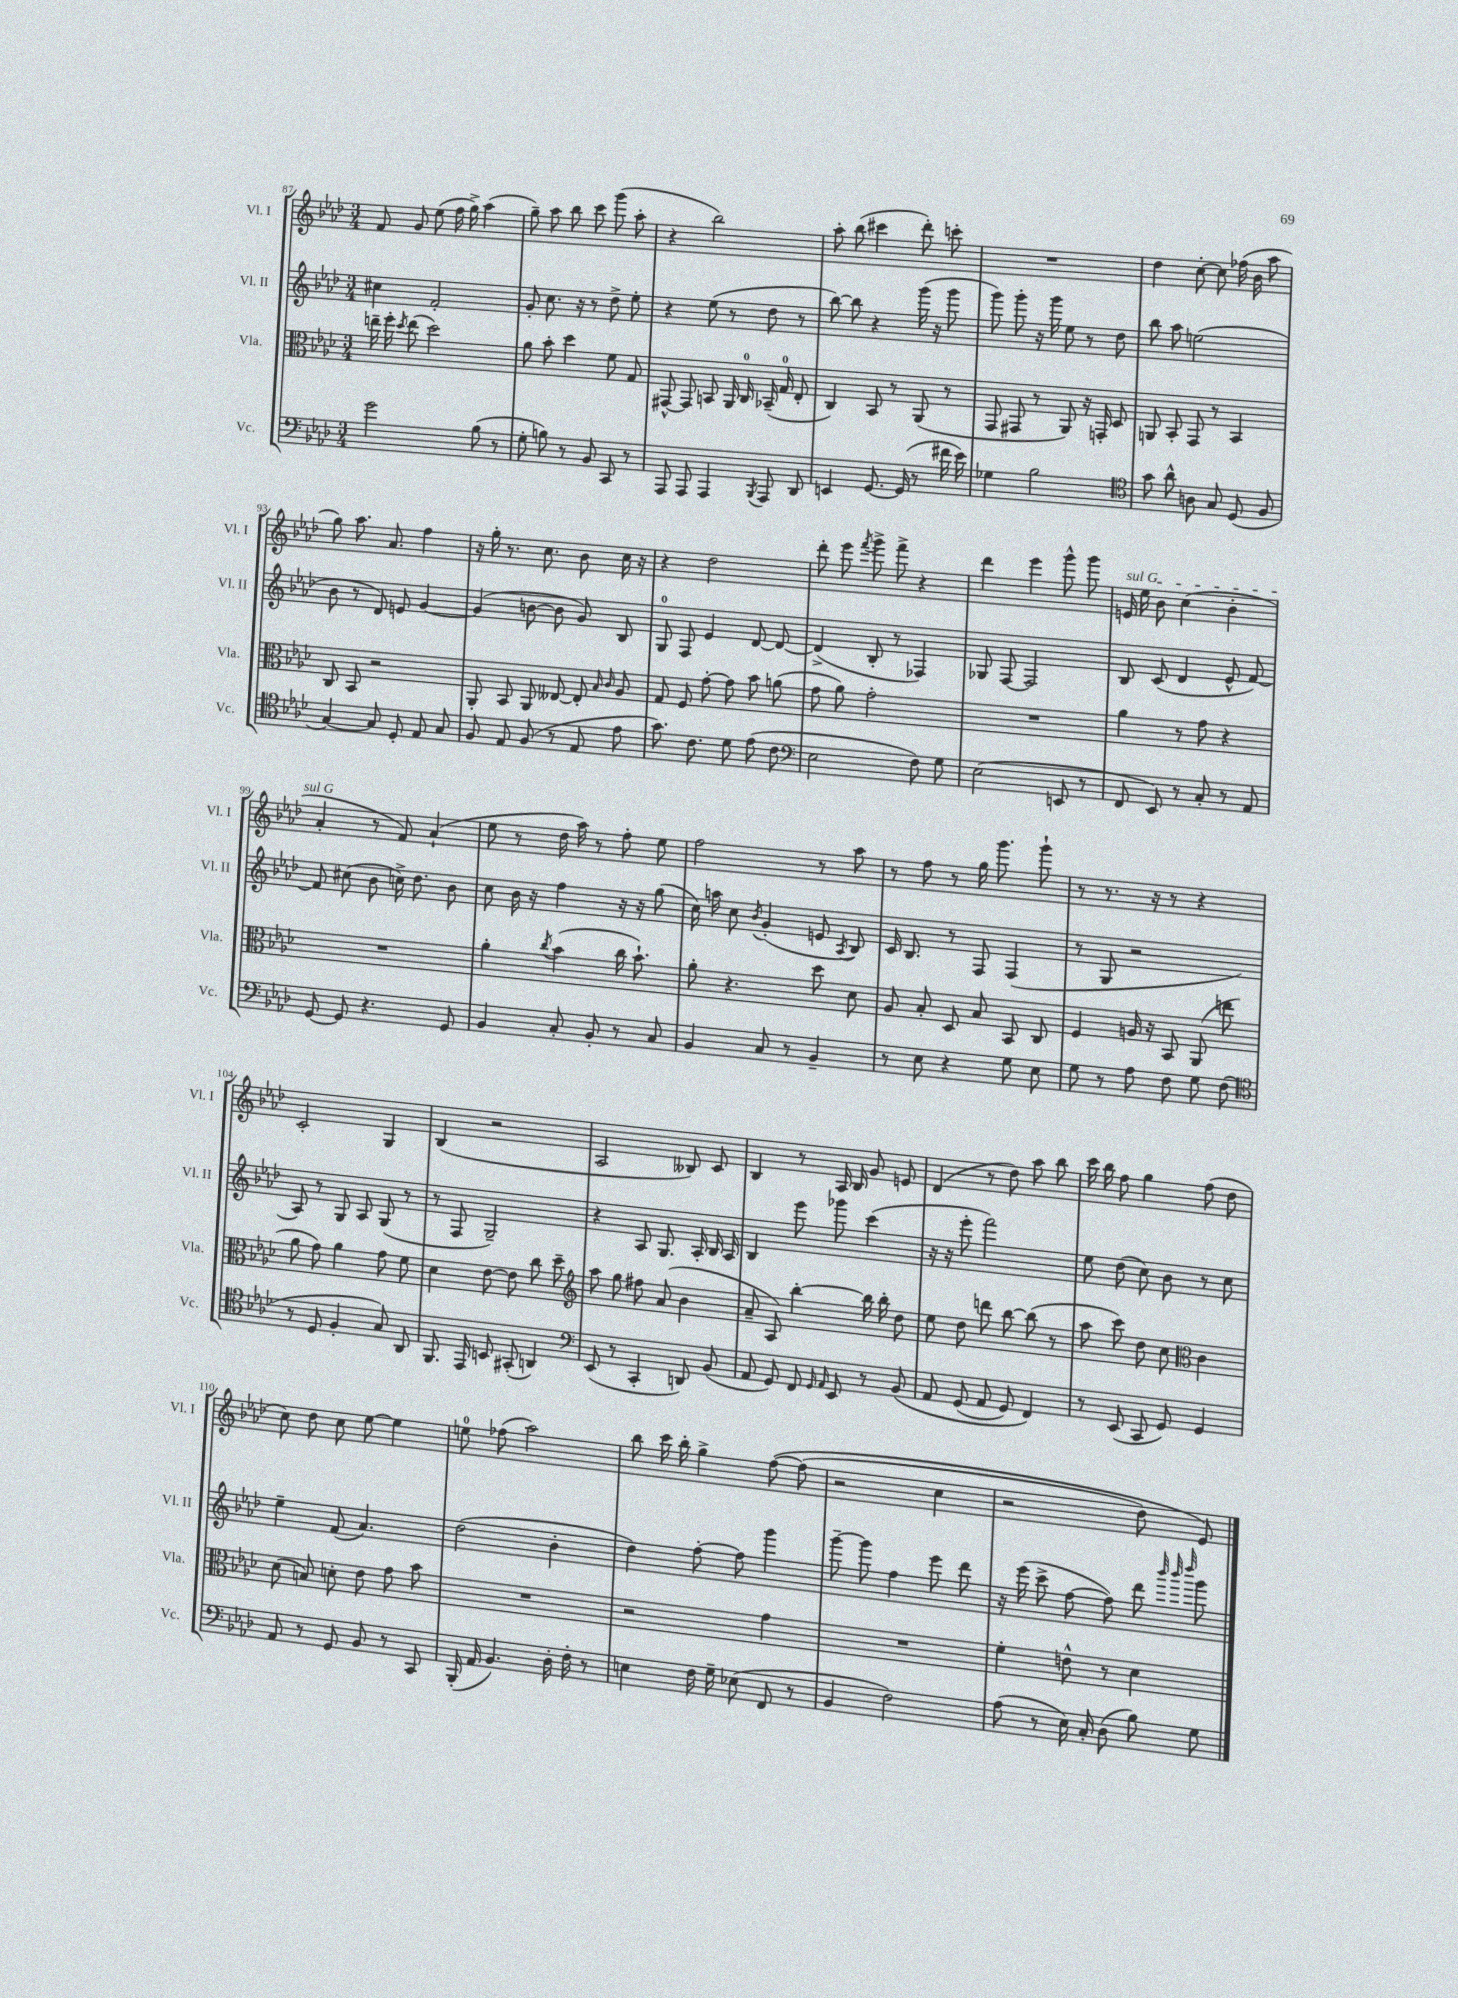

**kern	**kern	**kern	**kern
*part4	*part3	*part2	*part1
*staff4	*staff3	*staff2	*staff1
*I"Vc.	*I"Vla.	*I"Vl. II	*I"Vl. I
*I'Vc.	*I'Vla.	*I'Vl. II	*I'Vl. I
*clefF4	*clefC3	*clefG2	*clefG2
*k[b-e-a-d-]	*k[b-e-a-d-]	*k[b-e-a-d-]	*k[b-e-a-d-]
*M3/4	*M3/4	*M3/4	*M3/4
=87	=87	=87	=87
2g\	16een~\	4cc#X\	8f/
.	16ff'\	.	.
.	8qdd-/	.	.
.	(8ee\	.	8g/
.	2dd-\)	2f'/	(8ee-\
.	.	.	16ff\
.	.	.	16gg^\)
(8B-\	.	.	(4aa-\
8r	.	.	.
=88	=88	=88	=88
8G'\	8a-\	8g'/	8gg~\)
8Bn\)	8b-'\	8.cc\	8aa-\
8r	4dd-\	.	8bb-\
.	.	16r	.
8BB-/	.	8r	8ccc\
8CC/	8f\	8dd-^\	(8ggg\
8r	8G/	8ee-'\	8aa-'\
=89	=89	=89	=89
8AAA-/	[8GG#X^^/	4r	4r
8AAA-/	8GG#/]	.	.
4AAA-/	8BBn/	(8ee-\	2bb-\)
.	16AA-/	8r	.
.	16C/	.	.
8qBBB-/	.	.	.
8AAA-/	(16BB-X~/	8dd-\	.
.	16G/	.	.
8DD-/	8E-'/	8r	.
=90	=90	=90	=90
4EEn/	4C/)	[8bb-\)	8aa-'\
.	.	8bb-\]	(8bb-\
[8.GG/	8BB-/	4r	4ccc#X\
.	8r	.	.
(16GG/]	.	.	.
8r	(8AA-/	(16ggg\	8ddd-'\)
.	.	16r	.
16f#X\	8r	8ggg\	8cccn'\
16e-\)	.	.	.
=91	=91	=91	=91
4G-X\	8GG/	8ggg\)	2.r
.	8GG#X/	8ggg'\	.
2B-\	8r	16r	.
.	.	16ggg\	.
.	8AA-/)	8ee-\	.
.	16r	8r	.
.	16GGn'/	.	.
.	8D-/	8dd-\	.
=92	=92	=92	=92
*clefC4	*	*	*
8g\	8AAn/	8bb-\	4dd-\
8a-^^\	8BB-'/	8aa-\	.
8An\	8GG/	(2een\	[8cc'\
8G/	8r	.	8cc\]
(8D-/	4BB-/	.	(16ff-X\
.	.	.	16b-\
8F/	.	.	8aa-\
!!LO:LB:g=z
=93	=93	=93	=93
[4G/)	8C/	8b-\	8gg\)
.	8BB-/	8r	8.aa-\
8G/]	2r	8d-/)	.
.	.	.	8.a-/
8D-'/	.	8en/	.
8E-/	.	[4g/	4ff\
8G/	.	.	.
=94	=94	=94	=94
8F/	8AA-'/	(4g/]	16r
.	.	.	16gg'\
8E-/	8BB-/	.	8.r
(8F/	8AA-/	[8bn\	.
.	.	.	8.cc\
8r	[8E--X/	8b\]	.
8E-/	8E--'/]	8g/)	8b-\
.	16qqB-/	.	.
.	16qqc/	.	.
8e-\	8A-/	8B-/	16cc\
.	.	.	16r
=95	=95	=95	=95
8.g\)	8G/	8G/	4r
.	8F/	8F/	.
8.c\	.	.	.
.	[8g'\	4e-/	2dd-\
8d-\	8g\]	.	.
(8e-\	8b-\	[8d-/	.
8c\	(8an\	8d-/_	.
=96	=96	=96	=96
*clefF4	*	*	*
2E-\	8g\	(4d-^/]	8ddd-'\
.	8a-\)	.	8eee-\
.	.	.	8qfff/
.	2g'\	8B-'/	8ggg^\
.	.	8r	8fff^\
8F\)	.	4F-X/)	4r
8G\	.	.	.
=97	=97	=97	=97
(2E-\	2.r	8G-X/	4ddd-\
.	.	[8F/	.
.	.	2F/]	4eee-\
8EEn/	.	.	8ggg^^\
8r	.	.	8ggg\
=98	=98	=98	=98
!	!	!	!LO:TX:a:i:t=sul G
8FF/	4a-\	8B-/	16en/
.	.	.	16ee-\
8EE-/)	.	(8c/	8b-\
8r	8r	4d-/	(4cc\
8C'/	8g\	.	.
8r	4r	8e-^^/	4b-'\
8AA-/	.	[8f/)	.
!!LO:LB:g=z
=99	=99	=99	=99
[8GG/	2.r	8f/]	4a-'/
8GG/]	.	(8cc#X\	.
4.r	.	8b-\	8r
.	.	16ccn^\)	8f/)
.	.	8.dd-\	.
.	.	.	(4a-`/
8GG/	.	8b-\	.
=100	=100	=100	=100
4BB-/	4a-'\	8cc\	8ee-\
.	.	16b-\	8r
.	.	16r	.
.	8qcc/	.	.
8C'/	(4b-\	4ff\	16dd-\
.	.	.	16aa-\)
8BB-'/	.	.	8r
8r	16cc\	16r	8ff'\
.	8.b-`\)	16r	.
8C/	.	(8gg\	8ee-\
=101	=101	=101	=101
4BB-/	8a-'\	16cc\)	2ff\
.	.	16aan\	.
.	4.r	8cc\	.
.	.	8qb-/	.
8C/	.	(4g'/	.
8r	.	.	.
4BB-~/	8dd-\	8en/	8r
.	.	8qA-/	.
.	8d-\	8B-/)	8aa-\
=102	=102	=102	=102
8r	8A-/	16c/	8r
.	.	8.B-/	.
8E-\	8B-'/	.	8ff\
4r	8D-/	8r	8r
.	8B-/	8F/	16gg\
.	.	.	8.ggg\
8G\	8BB-/	(4F/	.
8E-\	8C/	.	8ggg`\
=103	=103	=103	=103
8G\	4F/	8r	8r
8r	.	8G/	8.r
8A-\	16An/	2r	.
.	16r	.	16r
8F\	8BB-/	.	8r
8G\	(8AA-/	.	4r
(8F\	8een\	.	.
!!LO:LB:g=z
=104	=104	=104	=104
*clefC4	*	*	*
8r	8a-\	8A-/)	2c'/
8D-/	8g\)	8r	.
4F'/	4a-\	8G/	.
.	.	8A-/	.
8G/)	8g\	(8G/	4G/
8AA-/	8f\	8r	.
=105	=105	=105	=105
8.FF/	4d-\	8r	(4B-/
.	.	8F/	.
16EE-/	.	.	.
8BBn/	[8e-\	2G~/)	2r
(8GG#X'/	8e-\]	.	.
4AAn/)	8cc\	.	.
.	8dd-~\	.	.
=106	=106	=106	=106
*clefF4	*clefG2	*	*
(8EE-/	8aa-\	4r	2A-/
8r	8gg\	.	.
4CC'/	8ff#X\	8A-/	.
.	(8a-/	8.G/	.
8DDn/)	4b-\	.	8B--X/)
.	.	16A-'/	.
(8BB-/	.	16B-/	8c/
.	.	16A-/	.
=107	=107	=107	=107
8AA-/	8a-~/	4B-/	4B-/
8GG/)	8A-/)	.	.
8FF/	[4bb-'\	8eee-\	8r
16qqGG/	.	.	.
16qqAA-/	.	.	.
8EE-/	.	8ggg-X\	16A-/
.	.	.	16B-/
8r	16bb-\]	(4ccc\	8g/
.	16bb-'\	.	.
(8BB-/	8dd-\	.	8en/
=108	=108	=108	=108
8AA-/	8ee-\	16r	(4d-/
.	.	16r	.
(8GG/	8dd-\	8eee-'\	.
8AA-/	8dddn\	2fff\)	8r
8GG/)	[8bb-\	.	8dd-\)
4FF/)	(8bb-\]	.	8aa-\
.	8r	.	8bb-\
=109	=109	=109	=109
8r	8aa-\	8ee-\	16ccc\
.	.	.	16bb-\
(8EE-/	8ccc\)	(8dd-\	8ff\
8CC/	8dd-\	8cc\)	4gg\
8GG/)	8cc\	8b-\	.
*	*clefC3	*	*
4GG/	4c\	8r	(8ff\
.	.	8cc\	8dd-\
!!LO:LB:g=z
=110	=110	=110	=110
8AA-/	(8d-\	4ee-~\	8cc\)
8r	8Bn/)	.	8dd-\
8GG/	8dn'\	(8f/	8cc\
8BB-/	8e-\	4.a-/)	[8ee-\
8r	8g\	.	4ee-\]
8CC/	8b-\	.	.
=111	=111	=111	=111
(16BBB-'/	2.r	(2dd-\	8een\
16AA-/	.	.	.
4.BB-/)	.	.	(8ff-X\
.	.	.	2aa-\)
16D-'\	.	4b-'\	.
16F'\	.	.	.
8r	.	.	.
=112	=112	=112	=112
4En\	2r	4dd-\)	8bb-\
.	.	.	16ccc\
.	.	.	16bb-'\
16F\	.	[8ff'\	4gg^\
16G~\	.	.	.
(8E-X\	.	8ff\]	.
8FF/	4g\	4ggg\	([8ff\
8r	.	.	(8ff\]
=113	=113	=113	=113
4BB-/	2.r	[8ggg~\	2r
.	.	8ggg\]	.
2F\)	.	4ff\	.
.	.	8eee-\	4cc\
.	.	8ddd-\	.
=114	=114	=114	=114
(8A-\	4f'\	16r	2r
.	.	(16eee-\	.
8r	.	8ccc^\	.
16E-\)	8en^^\	[8ff\	.
16C'/	.	.	.
(8D-\	8r	8ff\])	.
8B-\)	4d-\	8ddd-\	8dd-\)
.	.	32qqbbb-/	.
.	.	32qqbbb-/	.
.	.	32qqdddd-/	.
8G\	.	8ggg\	8e-/)
==	==	==	==
*-	*-	*-	*-
